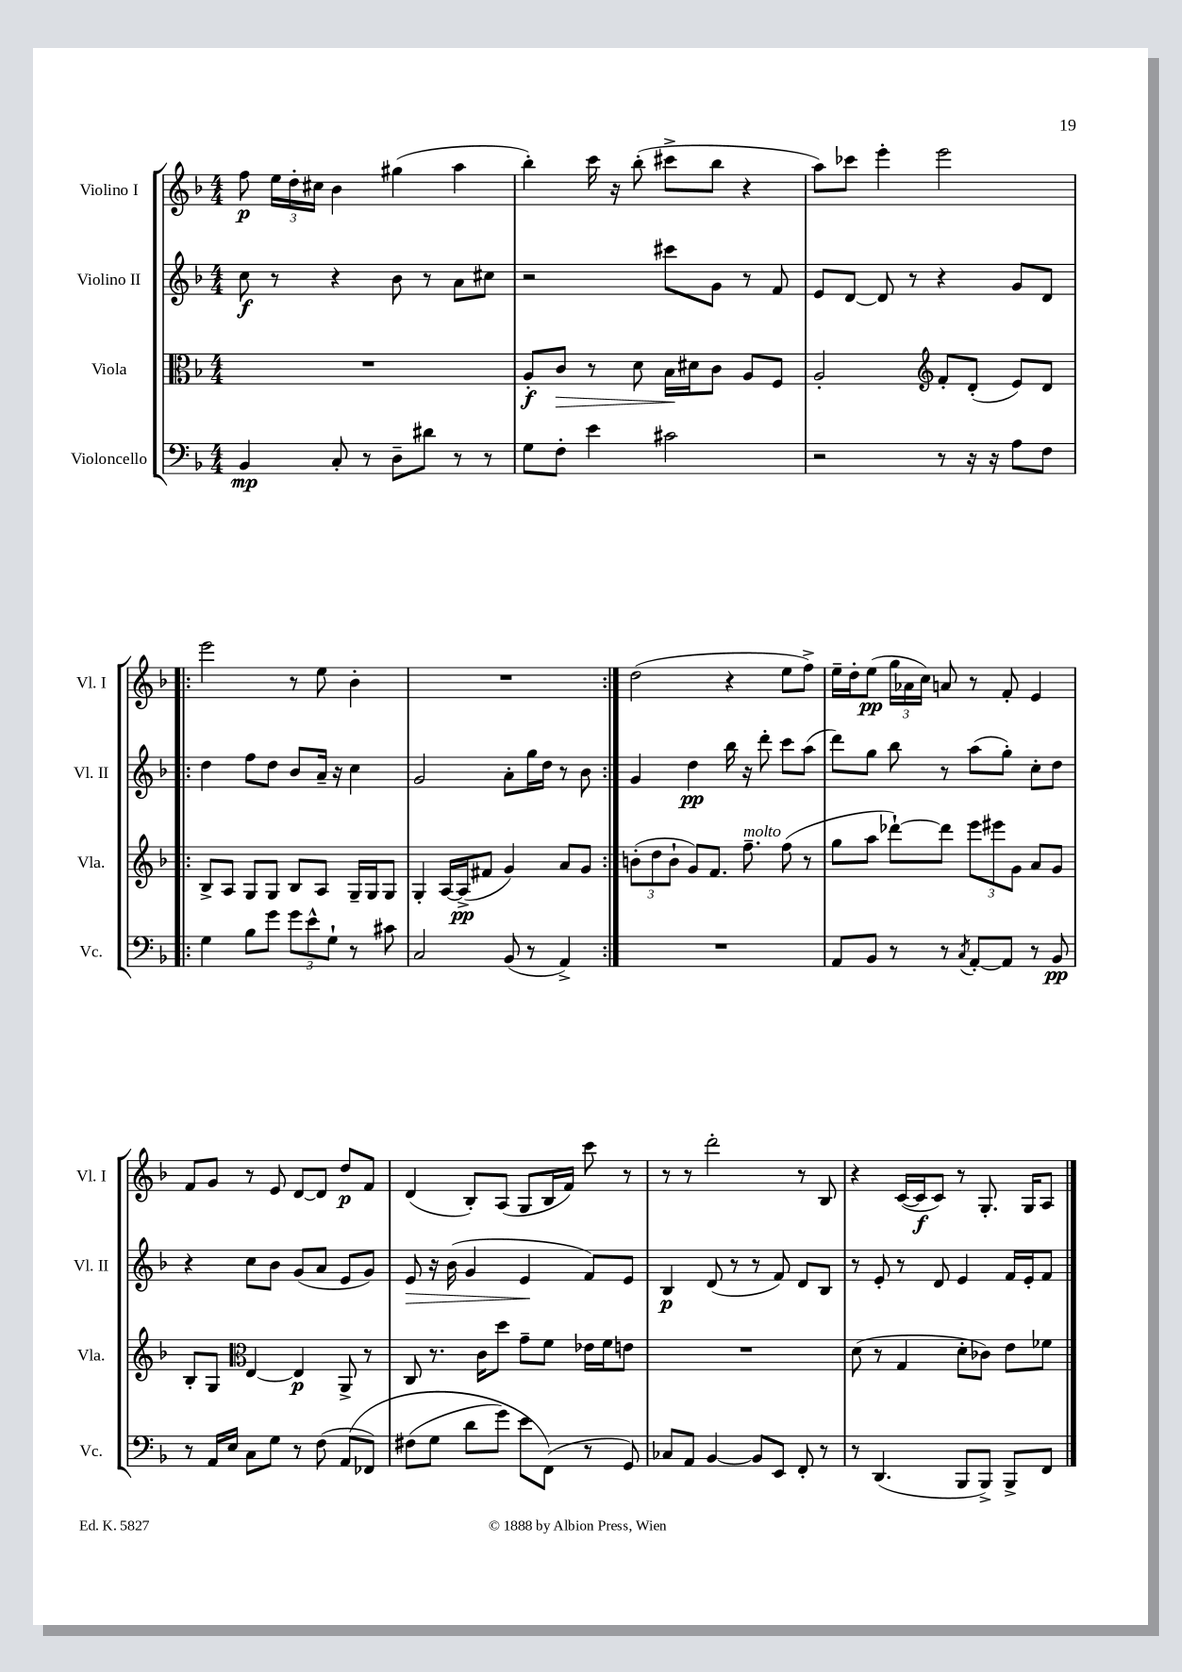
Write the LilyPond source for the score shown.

<<
\new StaffGroup <<
\new Staff = "s0" \with { instrumentName = "Violino I" shortInstrumentName = "Vl. I" } {
    \clef treble \key f \major \numericTimeSignature \time 4/4
    \autoBeamOff f''8\p \tuplet 3/2 { e''16[ d''16-. cis''16] } bes'4 gis''4( a''4 |
    bes''4-.) c'''16 r16 bes''8-.( cis'''8[-> bes''8] r4 |
    a''8[) ces'''8] e'''4-. e'''2 |
    \repeat volta 2 { e'''2 r8 e''8 bes'4-. |
    R1 | }
    d''2( r4 e''8[ f''8]->) |
    e''16[-- d''16-. e''8]\pp( \tuplet 3/2 { g''16[ aes'16 c''16]) } a'8 r8 f'8-. e'4 |
    f'8[ g'8] r8 e'8 d'8[~ d'8] d''8[\p f'8] |
    d'4( bes8[-.) a8]( g8[ bes16 f'16]) c'''8 r8 |
    r8 r8 d'''2-. r8 bes8 |
    r4 c'16[~( c'16\f c'8]) r8 g8.-. g16[ a8] \bar "|." |
}
\new Staff = "s1" \with { instrumentName = "Violino II" shortInstrumentName = "Vl. II" } {
    \clef treble \key f \major \numericTimeSignature \time 4/4
    \autoBeamOff c''8\f r8 r4 bes'8 r8 a'8[ cis''8] |
    r2 cis'''8[ g'8] r8 f'8 |
    e'8[ d'8]~ d'8 r8 r4 g'8[ d'8] |
    \repeat volta 2 { d''4 f''8[ d''8] bes'8[ a'16]-- r16 c''4 |
    g'2 a'8[-. g''16 d''16] r8 bes'8 | }
    g'4 d''4\pp bes''16 r16 d'''8-. c'''8[ a''8]( |
    d'''8[) g''8] bes''8 r8 a''8[( g''8]-.) c''8[-. d''8] |
    r4 c''8[ bes'8] g'8[( a'8] e'8[ g'8]) |
    e'8\> r16 bes'16( g'4 e'4\! f'8[) e'8] |
    bes4\p d'8( r8 r8 f'8) d'8[ bes8] |
    r8 e'8-. r8 d'8 e'4 f'16[ e'16-. f'8] \bar "|." |
}
\new Staff = "s2" \with { instrumentName = "Viola" shortInstrumentName = "Vla." } {
    \clef alto \key f \major \numericTimeSignature \time 4/4
    \autoBeamOff R1 |
    a8[-.\f c'8]\> r8 d'8 bes16[\! dis'16 c'8] a8[ f8] |
    a2-. \clef treble f'8[-. d'8]-.( e'8[) d'8] |
    \repeat volta 2 { bes8[-> a8] g8[ g8] bes8[ a8] g16[-- g16 g8] |
    g4-. a16[~ a16->\pp( fis'8] g'4) a'8[ g'8] | }
    \tuplet 3/2 { b'8[-.( d''8 b'8]-! } g'8[) f'8.] f''8.--^\markup { \italic "molto" } f''8( r8 |
    g''8[ a''8] des'''8[~-!) des'''8] \tuplet 3/2 { e'''8[ eis'''8 g'8] } a'8[ g'8] |
    bes8[-. g8] \clef alto e4~ e4\p a,8-> r8 |
    c8 r8. c'16[ d''8] g'8[-- f'8] ees'16[ f'16 e'8] |
    R1 |
    d'8( r8 g4 d'8[-. ces'8]) e'8[ fes'8] \bar "|." |
}
\new Staff = "s3" \with { instrumentName = "Violoncello" shortInstrumentName = "Vc." } {
    \clef bass \key f \major \numericTimeSignature \time 4/4
    \autoBeamOff bes,4\mp c8-. r8 d8[-- dis'8] r8 r8 |
    g8[ f8]-. e'4 cis'2 |
    r2 r8 r16 r16 a8[ f8] |
    \repeat volta 2 { g4 bes8[ g'8] \tuplet 3/2 { g'8[ e'8-^ g8]-! } r8 cis'8 |
    c2 bes,8( r8 a,4->) | }
    R1 |
    a,8[ bes,8] r8 r8 \acciaccatura { c8 } a,8[~-. a,8] r8 bes,8\pp |
    r8 a,16[ e16] c8[ g8] r8 f8( a,8[\( fes,8]) |
    fis8[( g8] d'8[ g'8]) e'8[ f,8](\) r8 g,8) |
    ces8[ a,8] bes,4~ bes,8[ e,8] f,8-. r8 |
    r8 d,4.( bes,,8[ bes,,8]->) bes,,8[-> f,8] \bar "|." |
}
>>
>>
\layout { \context { \Score \remove "Bar_number_engraver" } }
